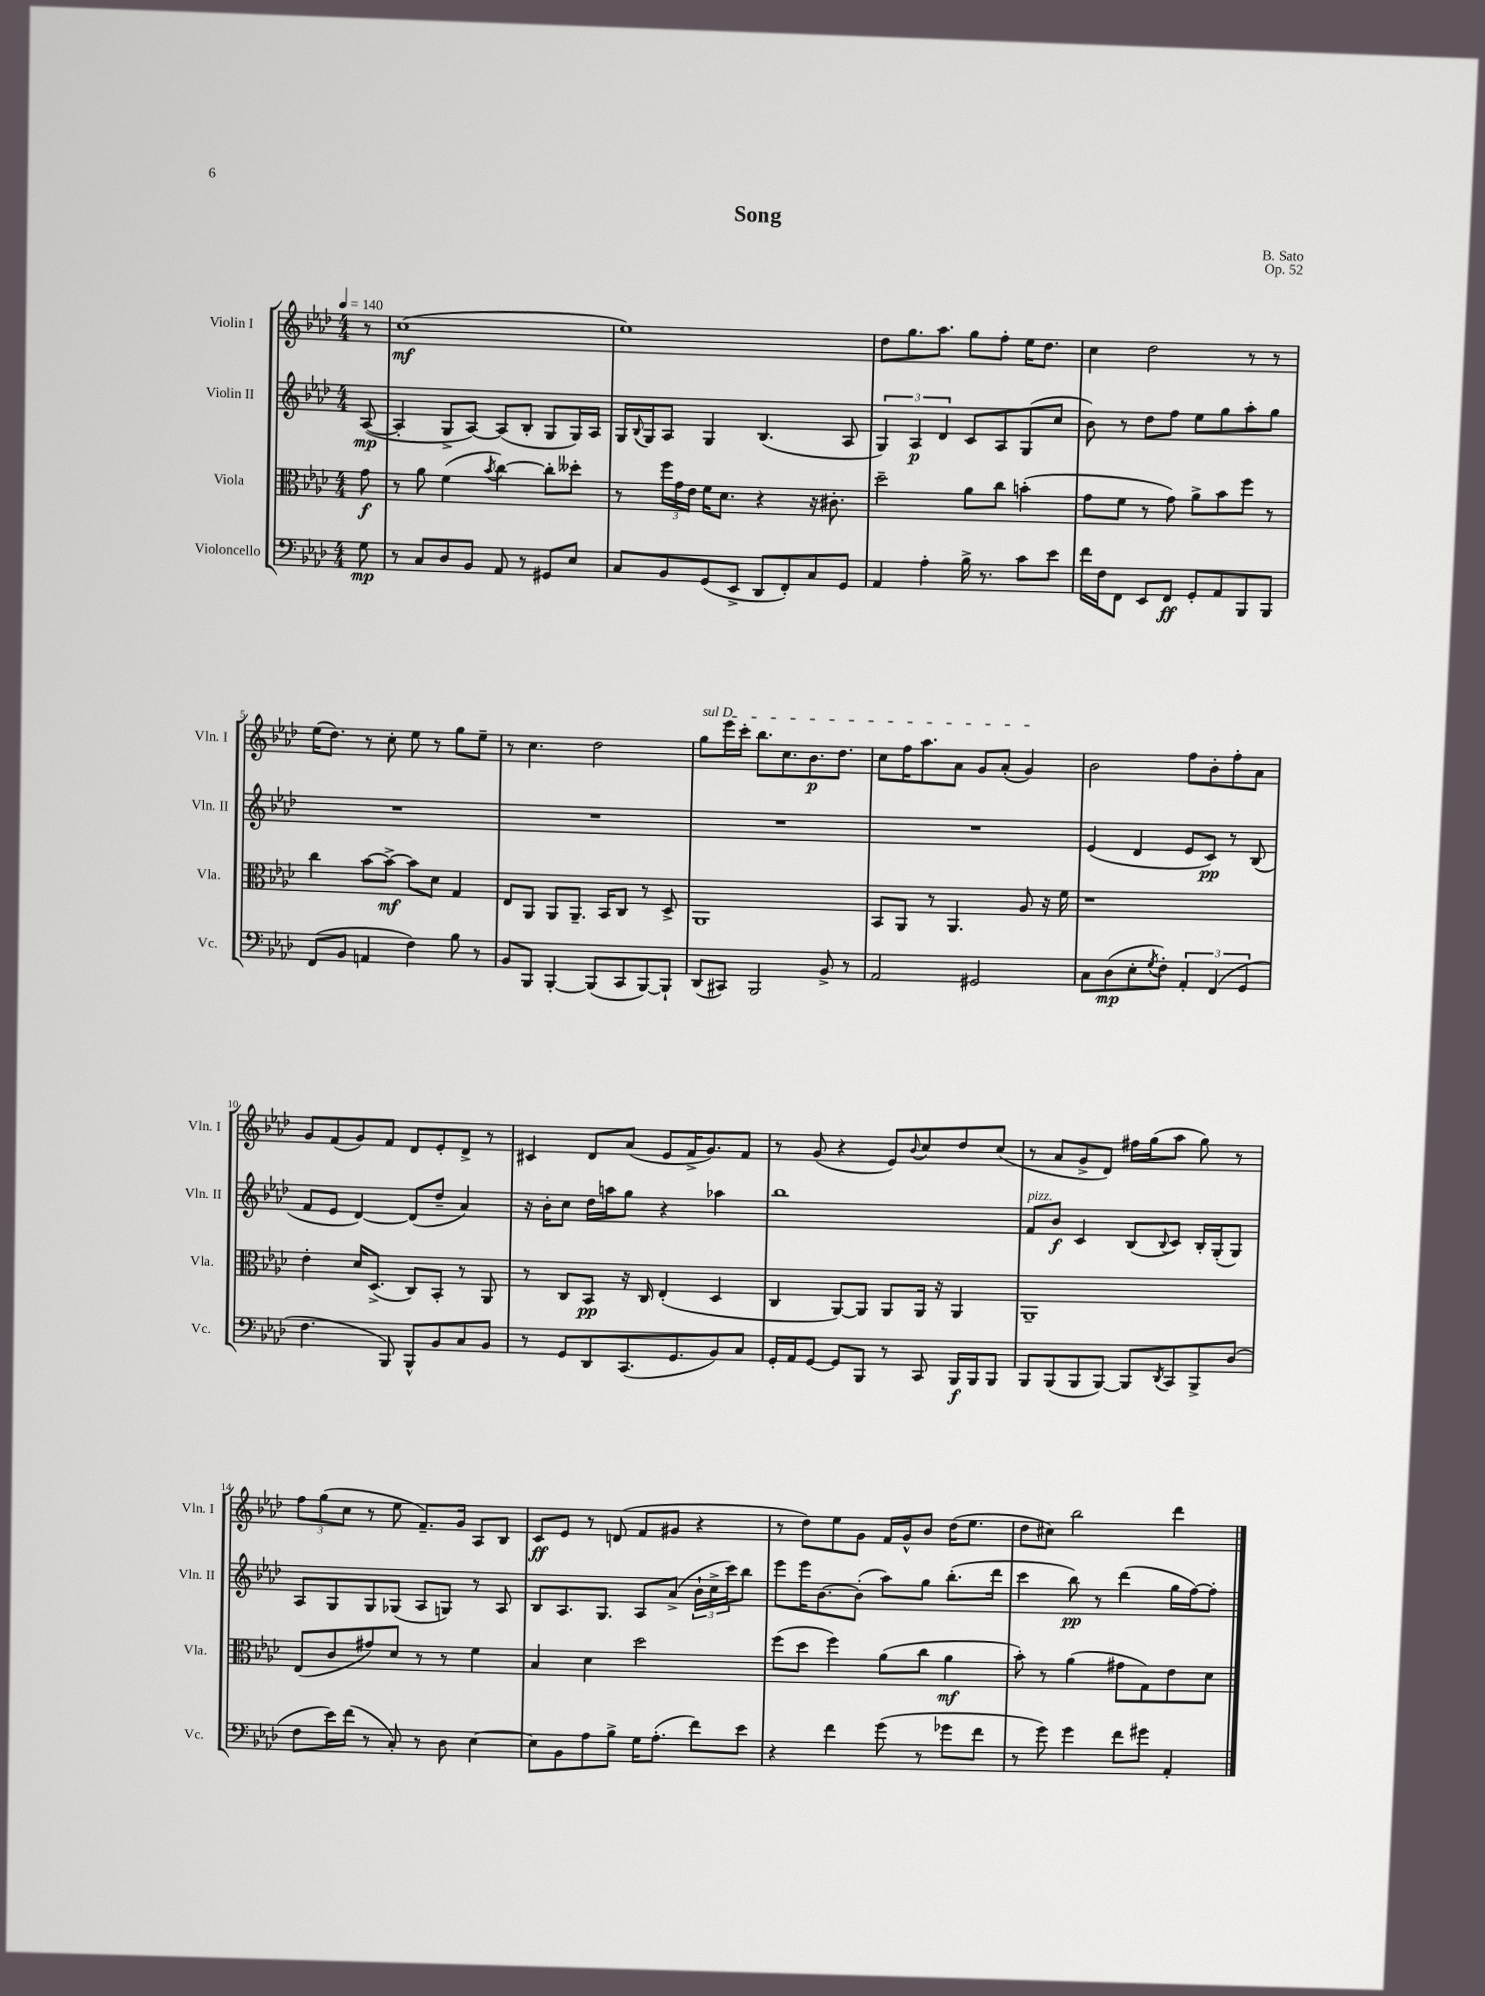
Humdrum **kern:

**kern	**kern	**kern	**kern
*staff4	*staff3	*staff2	*staff1
*clefF4	*clefC3	*clefG2	*clefG2
*k[b-e-a-d-]	*k[b-e-a-d-]	*k[b-e-a-d-]	*k[b-e-a-d-]
*M4/4	*M4/4	*M4/4	*M4/4
*MM140	*MM140	*MM140	*MM140
8G	8g	([8A-	8r
=	=	=	=
8r	8r	4A-']	(1cc
8C	8a-	.	.
8D-	(4f	8G^	.
8BB-	.	[8A-)	.
.	8qb-	.	.
8AA-	[4cc)	(8A-]	.
8r	.	8B-'	.
8GG#	8cc']	8G	.
8E-	8dd--'	16G)	.
.	.	16A-	.
=	=	=	=
8C	8r	16G	1ee-)
.	.	8qqB-	.
.	.	16G	.
8BB-	24ff	8A-	.
.	24g	.	.
.	24e-	.	.
(8GG	16f	4G	.
.	8.d-	.	.
8EE-^	.	.	.
8DD-	4r	(4.B-	.
8FF')	.	.	.
8C	16r	.	.
.	8.c#'	.	.
8GG	.	8A-	.
=	=	=	=
4AA-	2dd-~	6G)	8dd-
.	.	.	8.gg
.	.	6A-	.
4A-'	.	.	.
.	.	.	8.aa-
.	.	6d-	.
16B-^	8a-	8c	8gg
8.r	.	.	.
.	8cc	8A-	8ff'
8c	(4b'	(8G	16ee-
.	.	.	8.dd-
8e-	.	8cc	.
=	=	=	=
16f	8g	8b-)	4cc
16F	.	.	.
8FF	8f	8r	.
8EE-	8r	8dd-	2dd-
8FF	8g)	8ff	.
8GG'	8a-^	8ee-	.
8AA-	8b-	8gg	.
8BBB-	8ff	8aa-'	8r
8BBB-	8r	8gg	8r
=	=	=	=
(8FF	4cc	1r	(16ee-
.	.	.	8.dd-)
8BB-	.	.	.
4AA	[8b-	.	8r
.	8b-^_	.	8cc'
4F)	8b-]	.	8ee-
.	8d-	.	8r
8B-	4G	.	8gg
8r	.	.	8ee-~
=	=	=	=
8BB-	8E-	1r	8r
8BBB-	8AA-	.	4.cc
[4BBB-'	8AA-	.	.
.	8.AA-~	.	.
(8BBB-]	.	.	2dd-
.	16BB-	.	.
8CC	8C	.	.
[8BBB-)	8r	.	.
8BBB-`]	8D-^	.	.
=	=	=	=
(8DD-	1AA-	1r	8gg
8CC#)	.	.	16eee-
.	.	.	16ccc'
2BBB-	.	.	8.bb-
.	.	.	8.cc
.	.	.	8.b-
8BB-^	.	.	.
.	.	.	8.dd-
8r	.	.	.
=	=	=	=
2AA-	8BB-	1r	8cc
.	8AA-	.	16ff
.	.	.	8.aa-
.	8r	.	.
.	4.AA-	.	8a-
2GG#	.	.	8g
.	.	.	(8a-'
.	8A-	.	4g)
.	16r	.	.
.	16f	.	.
=	=	=	=
8C	1r	(4e-	2b-
(8D-	.	.	.
8E-'	.	4d-	.
8qG	.	.	.
8F')	.	.	.
6AA-'	.	8e-	8ff
.	.	8c)	8b-'
(6FF	.	.	.
.	.	8r	8ff'
6GG	.	.	.
.	.	(8B-	8a-
=	=	=	=
4.F	4e-'	8f	8g
.	.	8e-	(8f
.	16d-	[4d-)	8g)
.	(8.D-^	.	.
8BBB-)	.	.	8f
8BBB-^^	8C)	(8d-]	8d-
8BB-	8BB-'	8dd-~	8e-'
8C	8r	4a-)	8d-^
8BB-	8AA-	.	8r
=	=	=	=
8r	8r	16r	4c#
.	.	16b-'	.
8GG	8C	8cc	.
8DD-	8BB-	16dd-	8d-
.	.	16aa	.
(8.CC	16r	8gg	(8a-
.	16C	.	.
.	(4E-'	4r	8e-
8.GG	.	.	.
.	.	.	16f^
.	.	.	8.g)
8BB-)	4D-	4aa-	.
8C	.	.	8f
=	=	=	=
16GG'	4C	1bb-	8r
16AA-	.	.	.
[8GG	.	.	(8g
8GG]	[8AA-)	.	4r
8BBB-	8AA-]	.	.
8r	8AA-	.	8e-)
.	.	.	8qqb-
8CC	16AA-	.	8cc
.	16r	.	.
16BBB-	4AA-	.	8dd-
16BBB-	.	.	.
8BBB-	.	.	(8cc
=	=	=	=
8BBB-	1AA-~	8f	8r
(8BBB-	.	8b-	8a-
8BBB-	.	4c	8g^
[8BBB-)	.	.	8d-)
8BBB-]	.	(8B-	16ff#
.	.	.	(16gg
8qDD-	.	8qqB-	.
8CC	.	8c)	8aa-
8BBB-^	.	16B-'	8gg)
.	.	(16G'	.
(8D-	.	8G)	8r
=	=	=	=
8F	(8E-	8A-	12ff
.	.	.	(12gg
16e-)	8c	8G	.
.	.	.	12cc
(16f	.	.	.
8r	8g#)	8G	8r
8C')	8d-	(8G-	8ee-
8r	8r	8A-	8.f~)
8D-	8r	8G)	.
.	.	.	16g
[4E-	4f	8r	8A-
.	.	8A-	8B-
=	=	=	=
8E-]	4B-	8B-	8c
8BB-	.	8.A-	8e-
8A-	4d-	.	8r
.	.	8.G	.
8B-^	.	.	(8d
16G	2dd-	8A-	8f
(8.A-'	.	.	.
.	.	(8a-^	8g#
8f)	.	24b-`	4r
.	.	24cc^	.
.	.	24ccc)	.
8e-	.	8bb-	.
=	=	=	=
4r	(8ff	8eee-	8r
.	8dd-	16eee-	8dd-)
.	.	[8.b-	.
4f	4ff)	.	8ee-
.	.	(8b-']	8g
(8g	(8a-	8aa-)	16f
.	.	.	16g^^
8r	8cc	8gg	8b-
8g-	4a-	(8.bb-'	(16dd-
.	.	.	8.ee-
8f	.	.	.
.	.	16ddd-	.
=	=	=	=
8r	8b-')	4ccc	8dd-
8g)	8r	.	8cc#)
4g	(4a-	8bb-)	2bb-
.	.	8r	.
8f	8g#	(4ddd-	.
8g#	8G)	.	.
4AA-'	8e-	16gg	4ddd-
.	.	[16ff)	.
.	8d-	8ff']	.
==	==	==	==
*-	*-	*-	*-
